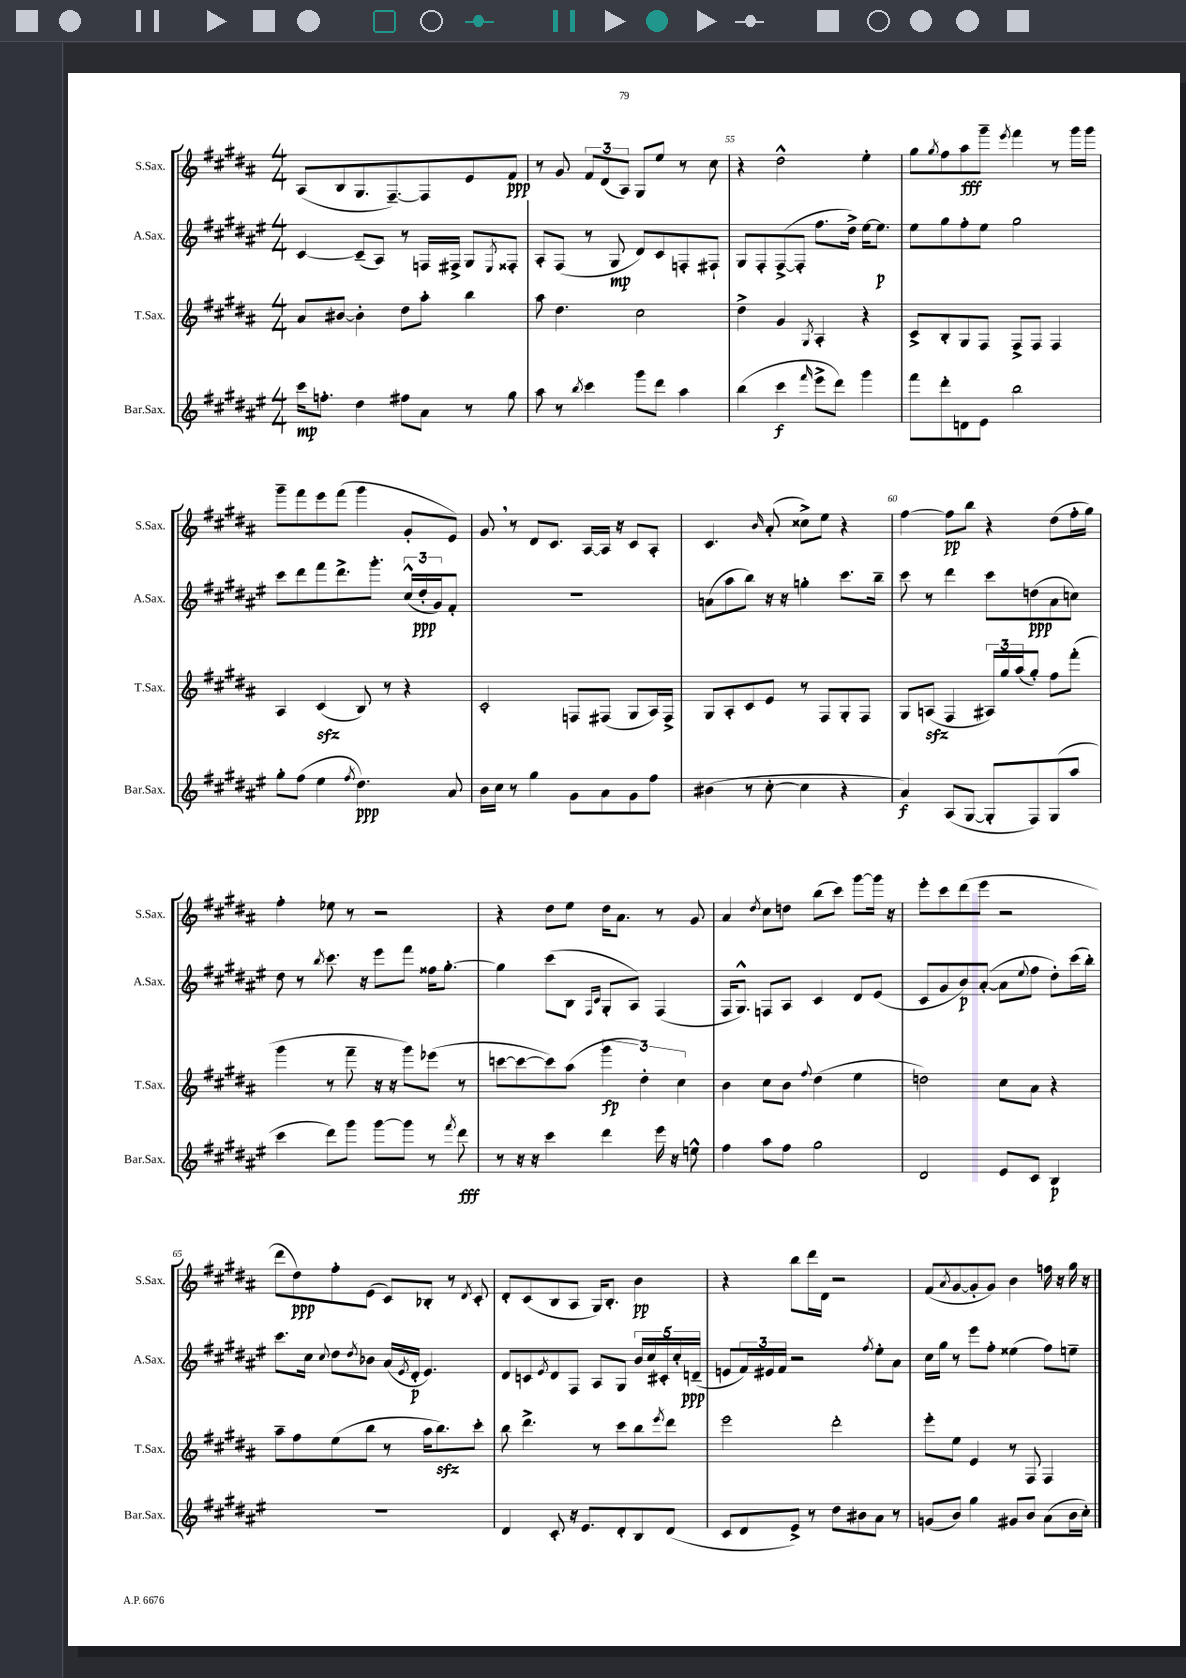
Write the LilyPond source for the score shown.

<<
\new StaffGroup <<
\new Staff = "s0" \with { instrumentName = "S.Sax." shortInstrumentName = "S.Sax." } {
    \clef treble \key b \major \numericTimeSignature \time 4/4
    ais8( b8 gis8. fis8.~--) fis8 e'8 fis'8\ppp |
    r8 gis'8 \tuplet 3/2 { fis'8 dis'8( ais8) } gis8 e''8 r8 cis''8 |
    r4 dis''2-^ e''4-. |
    gis''8 \acciaccatura { gis''8 } fis''8 ais''8\fff gis'''8-- \acciaccatura { e'''8 } fis'''4 r8 gis'''16 gis'''16 |
    gis'''8-- fis'''8 e'''8 fis'''8( gis'''4 gis'8-. e'8) |
    gis'8 \breathe r8 dis'8 cis'8. ais16~ ais16 r16 cis'8 ais8-. |
    cis'4. \grace { b'16 } ais'8-.( cisis''8->) e''8 r4 |
    fis''4~ fis''8\pp b''8 r4 dis''8( fis''16-. gis''16) |
    fis''4-. ees''8 r8 r2 |
    r4 dis''8 e''8 dis''16 ais'8. r8 gis'8 |
    ais'4 \acciaccatura { dis''8 } cis''8 d''8 b''8( cis'''8) gis'''8~ gis'''16 r16 |
    e'''8-. cis'''8 dis'''8( e'''8 r2 |
    dis'''8 dis''8\ppp) fis''8-. e'8( cis'8) bes8-. r8 \acciaccatura { dis'8 } cis'8-. |
    dis'8-. cis'8( b8 ais8 gis16) b8.-. b'4\pp |
    r4 b''8 dis'''16 dis'16 r2 |
    fis'8( \acciaccatura { ais'8 } gis'8~ gis'8-. gis'8) b'4 f''16 r16 gis''16 r16 \bar "|." |
}
\new Staff = "s1" \with { instrumentName = "A.Sax." shortInstrumentName = "A.Sax." } {
    \clef treble \key fis \major \numericTimeSignature \time 4/4
    cis'4~ cis'8--( ais8) r8 f16 fis16-> gis8 \acciaccatura { eis8 } fisis8-. |
    ais8-. fis8( r8 gis8\mp dis'8) cis'8 f8-. fis8-! |
    gis8 fis8-. fis8~->( fis8-. fis''8. dis''16->) eis''16~ eis''8.\p |
    eis''8 gis''8 fis''8-. eis''8 gis''2 |
    cis'''8 dis'''8 fis'''8 dis'''8.-> gis'''8.-. \tuplet 3/2 { cis''16-^( dis''16-.\ppp gis'16) } fis'8-. |
    R1 |
    a'8( ais''8 b''8) r16 r16 g''4-. cis'''8. b''16-- |
    cis'''8 r8 dis'''4 cis'''8 d''8\ppp( ais'8 c''8) |
    dis''8 r8 \acciaccatura { b''8 } cis'''8. r16 eis'''8 fis'''8 fisis''16 gis''8.~-. |
    gis''4 cis'''8( b8 \grace { fis16 cis'16 } gis8-. ais8) fis4( |
    fis16 gis8.-^) f8 ais8 cis'4 dis'8 eis'8( |
    cis'8 gis'8 b'8\p) ais'8~-.( ais'8 \appoggiatura { eis''8 } fis''8 dis''8-.) cis'''16( b''16-.) |
    cis'''8. cis''16 \appoggiatura { cis''8 } dis''8 \acciaccatura { dis''8 } bes'8 ais'16( \acciaccatura { eis'8 } dis'16-.\p eis'4.) |
    dis'8 c'8 \acciaccatura { eis'8 } dis'8 fis8 ais8 gis8 \tuplet 5/4 { b'16 cis''16 cis'16-. cis''16-. d'16--\ppp( } |
    e'8 \tuplet 3/2 { fis'16) eis'16 fis'16 } r2 \acciaccatura { fis''8 } eis''8-. ais'8 |
    cis''16 gis''16 r8 eis'''8 fis''8-. eisis''4( fis''8) e''8-- \bar "|." |
}
\new Staff = "s2" \with { instrumentName = "T.Sax." shortInstrumentName = "T.Sax." } {
    \clef treble \key b \major \numericTimeSignature \time 4/4
    ais'8 bis'8~ bis'4-. dis''8 ais''8-. b''4 |
    ais''8 dis''4. cis''2 |
    dis''4-> gis'4 \acciaccatura { gis8 } ais4-. r4 |
    cis'8-> b8-. gis8 fis8 fis8-> fis8 fis4 |
    ais4 cis'4\sfz( b8) r8 r4 |
    cis'2-. f8 fis8( gis8 ais16) fis16-> |
    gis8 ais8-. cis'8 e'8 r8 fis8 gis8-. fis8 |
    gis8 a8\sfz( fis4 \tuplet 3/2 { ais16) gis''16 ais''16( } gis''8-.) fis''8 fis'''8-.( |
    gis'''4 r8 fis'''8-- r16 r16 gis'''8) ees'''8( r8 |
    c'''8~ c'''8~ c'''8) ais''8( \tuplet 3/2 { gis'''4\fp dis''4-.) cis''4 } |
    b'4 cis''8 b'8 \appoggiatura { fis''8 } dis''4( e''4 |
    d''2) cis''8 ais'8 r4 |
    ais''8-- fis''8 e''8( b''8 r8 ais''16 b''8.\sfz) cis'''8-. |
    b''8 dis'''4.-> r8 cis'''8 b''8 \acciaccatura { e'''8 } dis'''8 |
    e'''2 dis'''2-. |
    e'''8-. e''8 e'4 r8 fis8 fis4 \bar "|." |
}
\new Staff = "s3" \with { instrumentName = "Bar.Sax." shortInstrumentName = "Bar.Sax." } {
    \clef treble \key fis \major \numericTimeSignature \time 4/4
    cis'''16\mp f''8.-. dis''4 fis''8 ais'8 r8 gis''8 |
    ais''8 r8 \acciaccatura { b''8 } cis'''4 gis'''8 dis'''8 ais''4 |
    b''4( cis'''4\f \grace { fis'''16 } eis'''8-> dis'''8) gis'''4 |
    fis'''8 dis'''8-. d'8 eis'8 b''2 |
    gis''8-. fis''8( eis''4 \acciaccatura { fis''8 } dis''4.\ppp) ais'8 |
    b'16 cis''16 r8 gis''4 gis'8 ais'8 gis'8 fis''8 |
    bis'4( r8 cis''8~-. cis''4 r4 |
    ais'4\f) ais8( gis8~ gis8-. fis8) gis8( ais''8 |
    cis'''4 dis'''8) gis'''8 gis'''8~ gis'''8 r8 \acciaccatura { fis'''8 } dis'''8\fff |
    r8 r16 r16 cis'''4 dis'''4 eis'''16 r16 e''8-^ |
    fis''4 ais''8 fis''8 gis''2 |
    dis'2 eis'8 cis'8 b4\p |
    R1 |
    dis'4 cis'8-. r16 eis'8. dis'8-. b8 dis'8( |
    cis'8 dis'8 eis'8->) r8 dis''8 bis'8 ais'8 r8 |
    g'8( b'8) gis''4 gis'8 b'8 ais'8( b'16 cis''16-.) \bar "|." |
}
>>
>>
\layout { \context { \Score currentBarNumber = #53 \override BarNumber.break-visibility = ##(#f #t #t) barNumberVisibility = #(every-nth-bar-number-visible 5) } }
